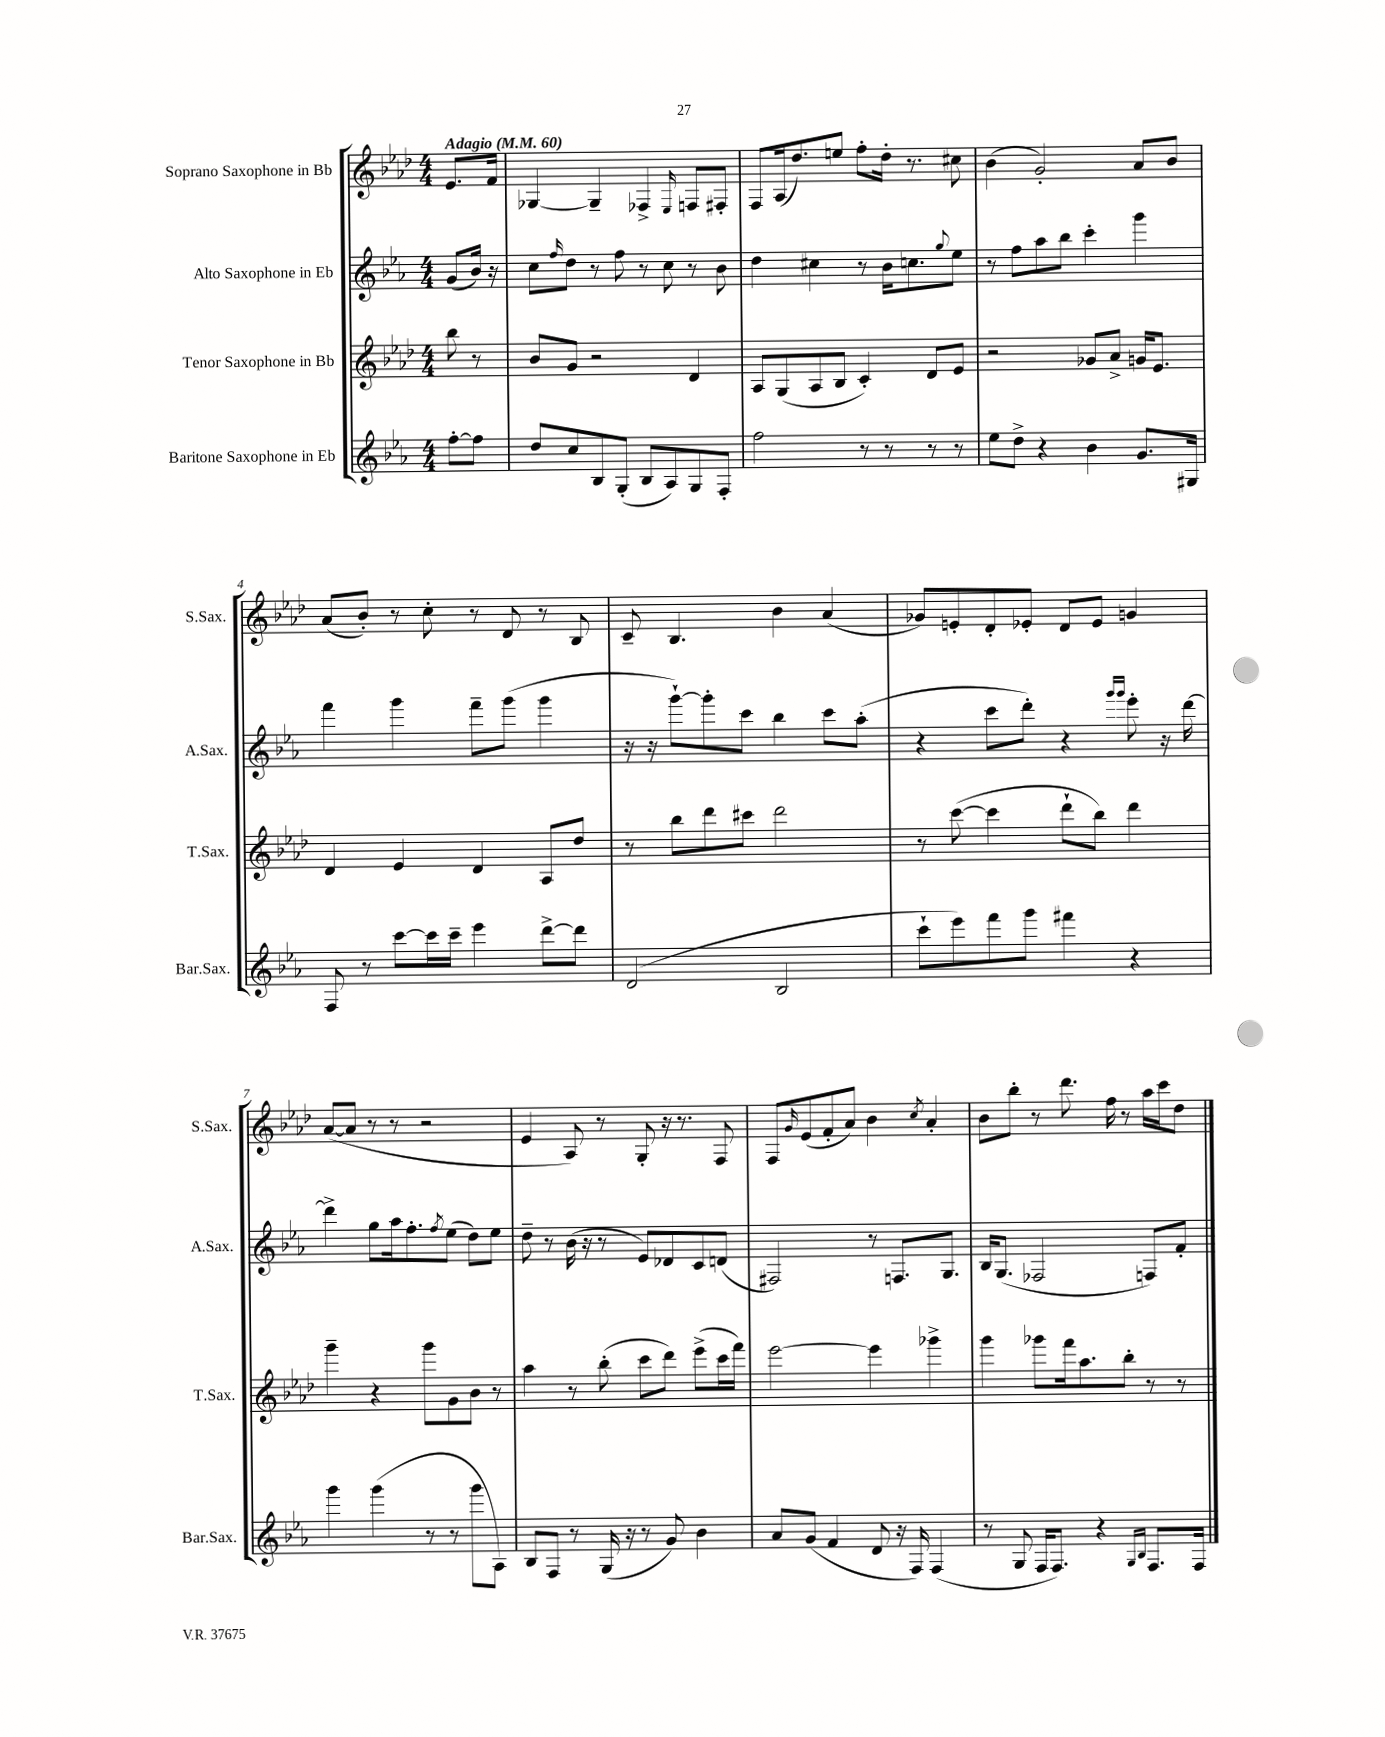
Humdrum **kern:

**kern	**kern	**kern	**kern
*staff4	*staff3	*staff2	*staff1
*clefG2	*clefG2	*clefG2	*clefG2
*k[b-e-a-]	*k[b-e-a-d-]	*k[b-e-a-]	*k[b-e-a-d-]
*M4/4	*M4/4	*M4/4	*M4/4
*MM60	*MM60	*MM60	*MM60
[8ff'	8bb-	(8g	8.e-
8ff]	8r	16b-)	.
.	.	16r	16f
=	=	=	=
8dd	8b-	8cc	[4G-
.	.	16qqff	.
8cc	8g	8dd	.
8B-	2r	8r	4G-~]
(8G'	.	8ff	.
8B-	.	8r	4F-^
8A-)	.	8cc	.
.	.	.	16qqE-
8G	4d-	8r	8F
8F'	.	8b-	8F#'
=	=	=	=
2ff	8A-	4dd	8F
.	(8G	.	(16A-
.	.	.	8.dd-)
.	8A-	4cc#	.
.	8B-	.	8ee
8r	4c')	8r	8ff'
8r	.	16b-	16dd-'
.	.	8.cc	8.r
8r	8d-	.	.
.	.	8qqgg	.
8r	8e-	8ee-	8cc#
=	=	=	=
8ee-	2r	8r	(4b-
8dd^	.	8ff	.
4r	.	8aa-	2g')
.	.	8bb-	.
4b-	8g-	4ccc'	.
.	8a-^	.	.
8.g	16g	4ggg	8a-
.	8.e-	.	.
.	.	.	8b-
16G#	.	.	.
=	=	=	=
8F	4d-	4fff	(8a-
8r	.	.	8b-')
[8ccc	4e-	4ggg	8r
16ccc]	.	.	8cc'
16ccc~	.	.	.
4eee-	4d-	8fff~	8r
.	.	(8ggg	8d-
[8ddd^	8A-	4ggg	8r
8ddd]	8dd-	.	8B-
=	=	=	=
(2d	8r	16r	8c~
.	.	16r	.
.	8bb-	[8ggg`)	4.B-
.	8ddd-	8ggg']	.
.	8ccc#	8ccc	.
2B-	2ddd-	4bb-	4b-
.	.	8ccc	(4a-
.	.	(8aa-'	.
=	=	=	=
8ccc`	8r	4r	8g-)
8eee-)	([8ccc	.	8e'
8fff	4ccc]	8ccc	8d-'
8ggg	.	8ddd')	8e-'
4fff#	8ddd-`	4r	8d-
.	8bb-)	.	8e-
.	.	16qqggg	.
.	.	16qqggg	.
4r	4ddd-	8eee-'	4g
.	.	16r	.
.	.	[16ddd	.
=	=	=	=
4ggg	4ggg~	4ddd^]	([8a-
.	.	.	8a-]
(4ggg	4r	8gg	8r
.	.	16aa-	8r
.	.	8.ff'	.
8r	8ggg	.	2r
.	.	8qff	.
8r	8g	(8ee-	.
8ggg	8b-	8dd)	.
8A-)	8r	8ee-	.
=	=	=	=
8B-	4aa-	8dd~	4e-
8F	.	8r	.
8r	8r	(16b-	8A-)
.	.	16r	.
(16G	(8bb-'	8r	8r
16r	.	.	.
8r	8ccc	8e-)	8G'
8g)	8ddd-)	8d-	16r
.	.	.	8.r
4b-	(8eee-^	8c	.
.	16ccc	(8d	8F
.	16fff)	.	.
=	=	=	=
8a-	[2eee-	2F#)	8F
.	.	.	16qqg
(8g	.	.	(8e-
4f	.	.	8f'
.	.	.	8a-)
8d	4eee-]	8r	4b-
16r	.	8.F	.
16F)	.	.	.
.	.	.	8qcc
(4F	4ggg-^	.	4a-'
.	.	8.G	.
=	=	=	=
8r	4ggg	16B-	8b-
.	.	(8.G	.
8G	.	.	8bb-'
16F	8ggg-	2F-	8r
8.F)	.	.	.
.	16fff	.	8.ddd-
.	8.aa-	.	.
4r	.	.	.
.	.	.	16ff
.	8bb-'	.	8r
16qqG	.	.	.
16qqB-	.	.	.
8.F	8r	8F)	16aa-
.	.	.	16ccc
.	8r	8f'	8dd-
16F	.	.	.
==	==	==	==
*-	*-	*-	*-
